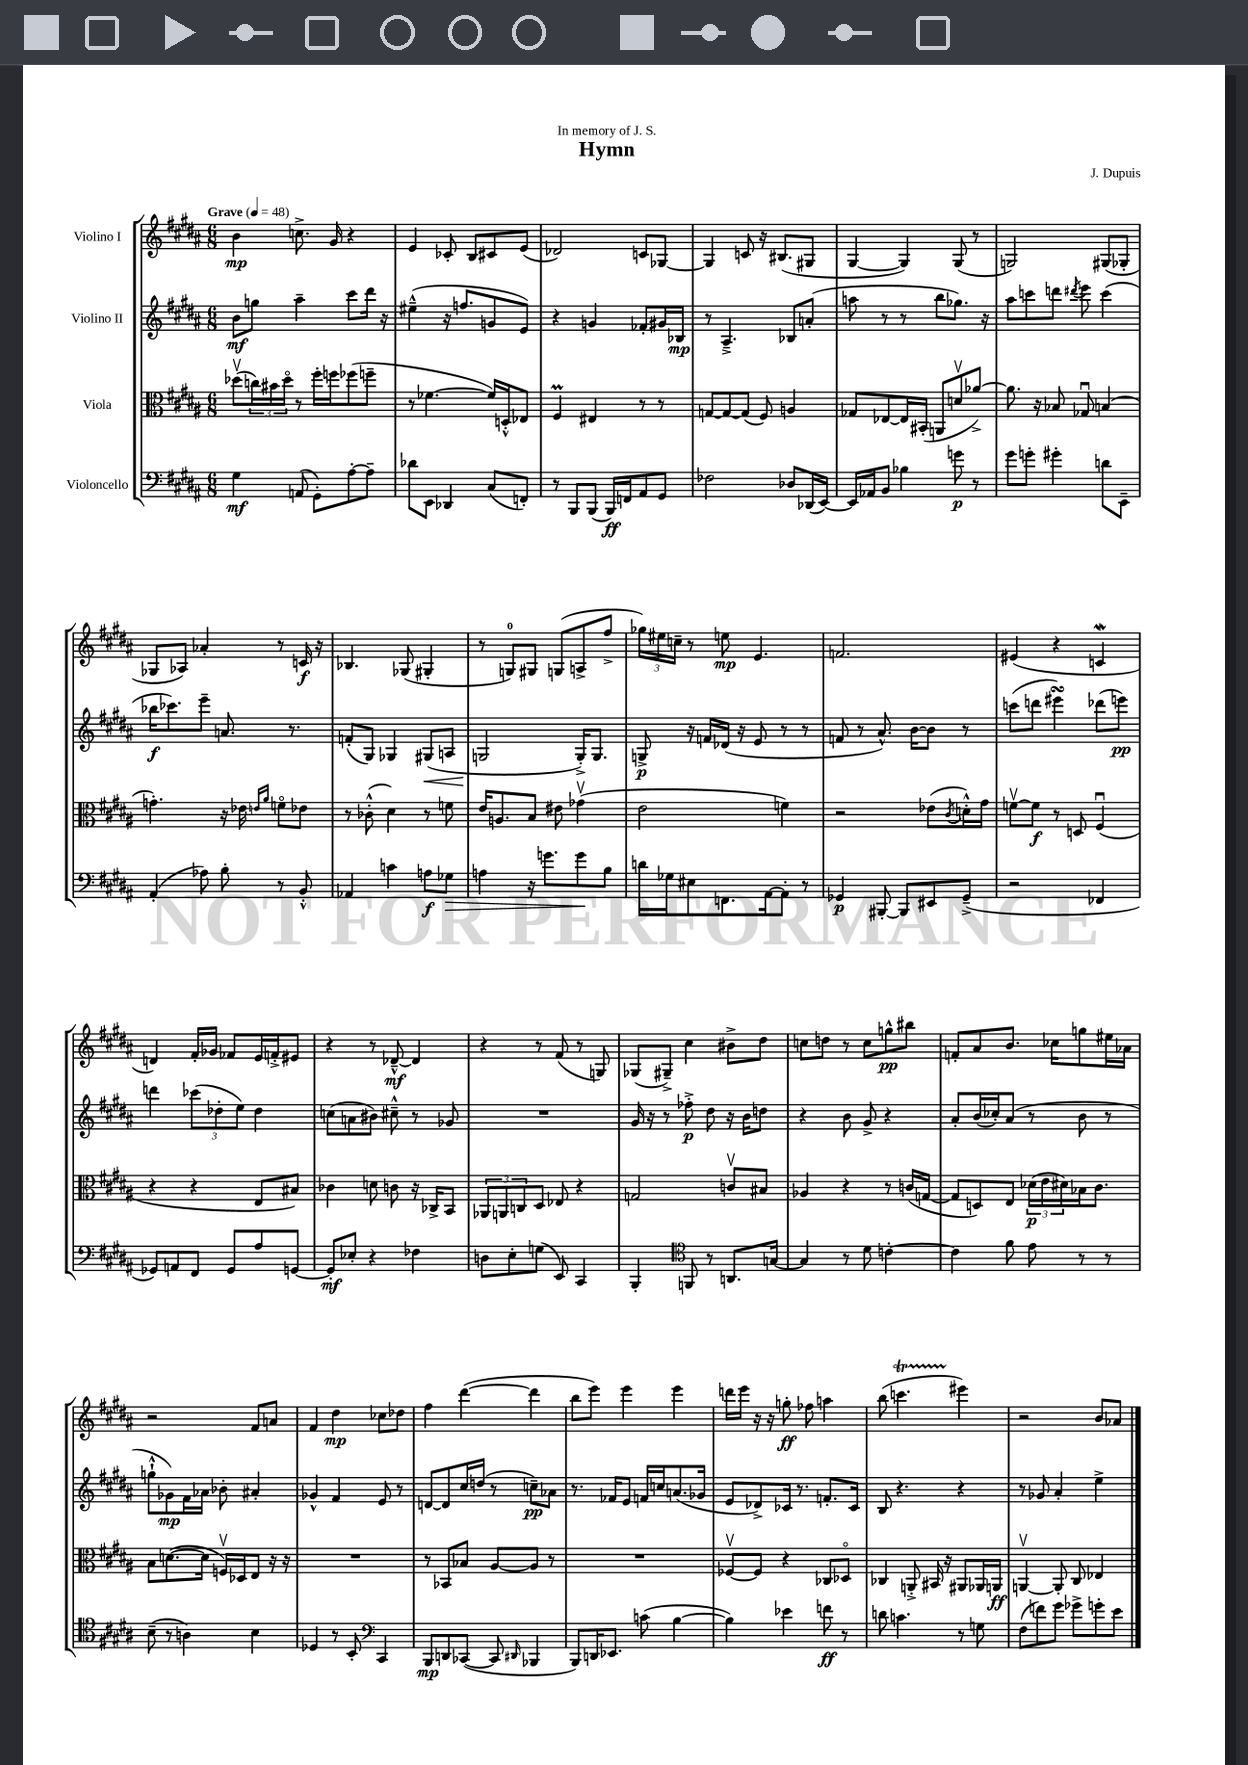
\header { title = "Hymn" composer = "J. Dupuis" dedication = "In memory of J. S." }
<<
\new StaffGroup <<
\new Staff = "s0" \with { instrumentName = "Violino I" } {
    \clef treble \key b \major \numericTimeSignature \time 6/8 \tempo "Grave" 4 = 48
    b'4\mp c''8.-> gis'16 r4 |
    e'4 ces'8-. b8 cis'8 e'8( |
    des'2) c'8 ges8~ |
    ges4 c'8 r16 bis8.( gis8 |
    gis4~ gis4) gis8( r8 |
    g2) gis8( ges8-. |
    ges8 aes8) aes'4-. r8 c'16\f r16 |
    bes4. ges8( gis4-. |
    r8 g8-0) gis8 g8( a8-> fis''8-> |
    \tuplet 3/2 { ges''16) eis''16 c''16-- } r8 e''8\mp e'4. |
    f'2. |
    eis'4( r4 c'4\mordent |
    d'4) fis'16-. ges'16 fes'8 e'16 f'16-.-> eis'8 |
    r4 r8 des'8~---^\mf des'4 |
    r4 r8 fis'8( r8 g8) |
    ges8( gis8--->) cis''4 bis'8-> dis''8 |
    c''8 d''8 r8 c''8 g''8-^\pp bis''8 |
    f'8-. ais'8 b'8. ces''16 g''8 eis''16 aes'16 |
    r2 fis'8 a'8 |
    fis'4 dis''4\mp ces''8 des''8 |
    fis''4 dis'''4~( dis'''4 |
    b''8 e'''8) e'''4 e'''4 |
    d'''16 e'''16 r16 r16 g''8-.\ff fes''8 a''4 |
    b''8( c'''4.\startTrillSpan eis'''4\stopTrillSpan) |
    r2 b'8 aes'8 \bar "|." |
}
\new Staff = "s1" \with { instrumentName = "Violino II" } {
    \clef treble \key b \major \numericTimeSignature \time 6/8
    b'8\mf g''8 ais''4-- cis'''8 dis'''16 r16 |
    eis''4---^( r16 f''8. g'8 e'8) |
    r4 g'4 fes'8-. gis'16 bes16\mp |
    r8 ais4.---> bes8 a'8-.( |
    a''8 r8 r8 b''8 ges''8.) r16 |
    ais''8 c'''8 d'''8 \acciaccatura { dis'''8 } e'''8 c'''4( |
    bes''16\f ces'''8.) e'''8-- a'8. r8. |
    f'8-.( gis8) ges4 gis8\<( a8 |
    g2\! g16-.->) g8. |
    g8->\p r16 f'16 des'16( r16 e'8 r8 r8 |
    f'8 r8 ais'8.-^) b'16~ b'8 r8 |
    c'''8( d'''8 eis'''4\turn) des'''8( e'''8\pp) |
    d'''4 \tuplet 3/2 { ces'''8( des''8-. e''8) } des''4 |
    c''8( a'8 bis'8) cis''8---^ r8 ges'8 |
    R2. |
    gis'16 r16 r8 fes''8-.->\p dis''8 r16 b'16 d''8 |
    r4 b'8 gis'8-> r4 |
    ais'8-. b'16( ces''16-.) ais'8( r8 b'8 r8 |
    g''8-!-^ ges'8\mp) fis'16 aes'16 bes'8-. ais'4-. |
    ges'4-^ fis'4 e'8 r8 |
    d'8~ d'8 cis''16 d''16( r8 c''8--\pp) aes'8 |
    r8. fes'16 e'8 f'16 c''16 a'8.( ges'16 |
    e'8 des'8->) ces'16 r8. f'8.-. ces'16 |
    b8 r4. r4 |
    r8 ges'8 ais'4-. e''4-> \bar "|." |
}
\new Staff = "s2" \with { instrumentName = "Viola" } {
    \clef alto \key b \major \numericTimeSignature \time 6/8
    des''8\upbow( \tuplet 3/2 { c''16) bis'16 des''16\flageolet } r8 fis''16-. f''16 fes''8( f''8-- |
    r8 fes'4.~ fes'16) d16-.-^ ees8 |
    fis4\prall eis4 r8 r8 |
    g8~ g8~ g8( fis8) a4 |
    ges8 ees8~ ees16 bis,16-.( a,8 d'8\upbow aes'8~->) |
    aes'8. r16 bes8 ges8\downbow b4( |
    g'4.-.) r16 ees'16 \grace { e'16 ais'16 } f'8\flageolet ees'8 |
    r8 ces'8-.-^( dis'4) r8 f'8 |
    e'16 a8. b8 eis'8 ges'4\upbow( |
    e'2 f'4) |
    r2 ees'8( \acciaccatura { cis'8 } d'16-.-^) gis'16 |
    f'8~\upbow f'8\f r8 d8 fis4\downbow( |
    r4 r4 e8 bis8) |
    ces'4 d'8 c'8 r16 ces16-> b,8 |
    \tuplet 3/2 { aes,8 a,8 c8 } dis8 ees8 r4 |
    g2 c'8\upbow bis8 |
    aes4 r4 r8 c'16( g16~ |
    g8 d8) e8 \tuplet 3/2 { des'16\p( e'16 dis'16) } bes16 cis'8. |
    b8 d'8.~( d'16 f16\upbow) des16 e8 r16 r16 |
    R2. |
    r8 bes,8 bes8 ais8~ ais8 r8 |
    R2. |
    fes8~\upbow fes8 r4 ces8 des8\flageolet |
    ces4 a,8-.-> bis,16 r16 ais,8 aes,16 a,16\ff |
    a,4~\upbow a,8-. cis8 ees4 \bar "|." |
}
\new Staff = "s3" \with { instrumentName = "Violoncello" } {
    \clef bass \key b \major \numericTimeSignature \time 6/8
    gis4\mf a,8( gis,8-.) ais8~-. ais8-- |
    des'8 e,8 des,4 cis8( f,8-.) |
    r8 b,,8 b,,8( b,,16\ff) f,16 ais,8 gis,8 |
    fes2 des8 des,16( e,16~) |
    e,16 aes,16 b,8 bes4 g'8\p r8 |
    gis'8 g'8-. gis'4-. d'8 e,8-- |
    ais,4-.( aes8) b8-. r8 b,8-.-^ |
    aes,4 c'4 a8\f ges8\> |
    a4 r16 g'8. g'8\! b8 |
    d'16 ges16 eis8 f,8. ais,16~ ais,8-. r8 |
    ges,4\p bis,,8~-. bis,,8 eis,8 ges,8--->( |
    r2 fes,4 |
    ges,8) a,8 fis,8 ges,8 ais8 g,8~ |
    g,8-.\mf ees8-. r4 fes4 |
    d8 e8-. g8( e,8) cis,4 |
    b,,4-. \clef tenor f,8 r8 a,8. g16~ |
    g4 r8 dis'8 c'4~-. |
    c'4 fis'8 e'8 r8 r8 |
    b8--( r8 a4) b4 |
    des4 r8 b,8-. \clef bass cis,4 |
    b,,8\mp d,8 ces,8~( ces,8 \grace { dis,16 } bes,,4 |
    b,,8) d,16 ees,8. c'8( b4~ |
    b4) ees'4 f'8\ff r8 |
    d'8 c'4. r8 g8 |
    fis8( f'8) gis'8 ges'8-> g'8-. e'8 \bar "|." |
}
>>
>>
\layout { \context { \Score \remove "Bar_number_engraver" } }
